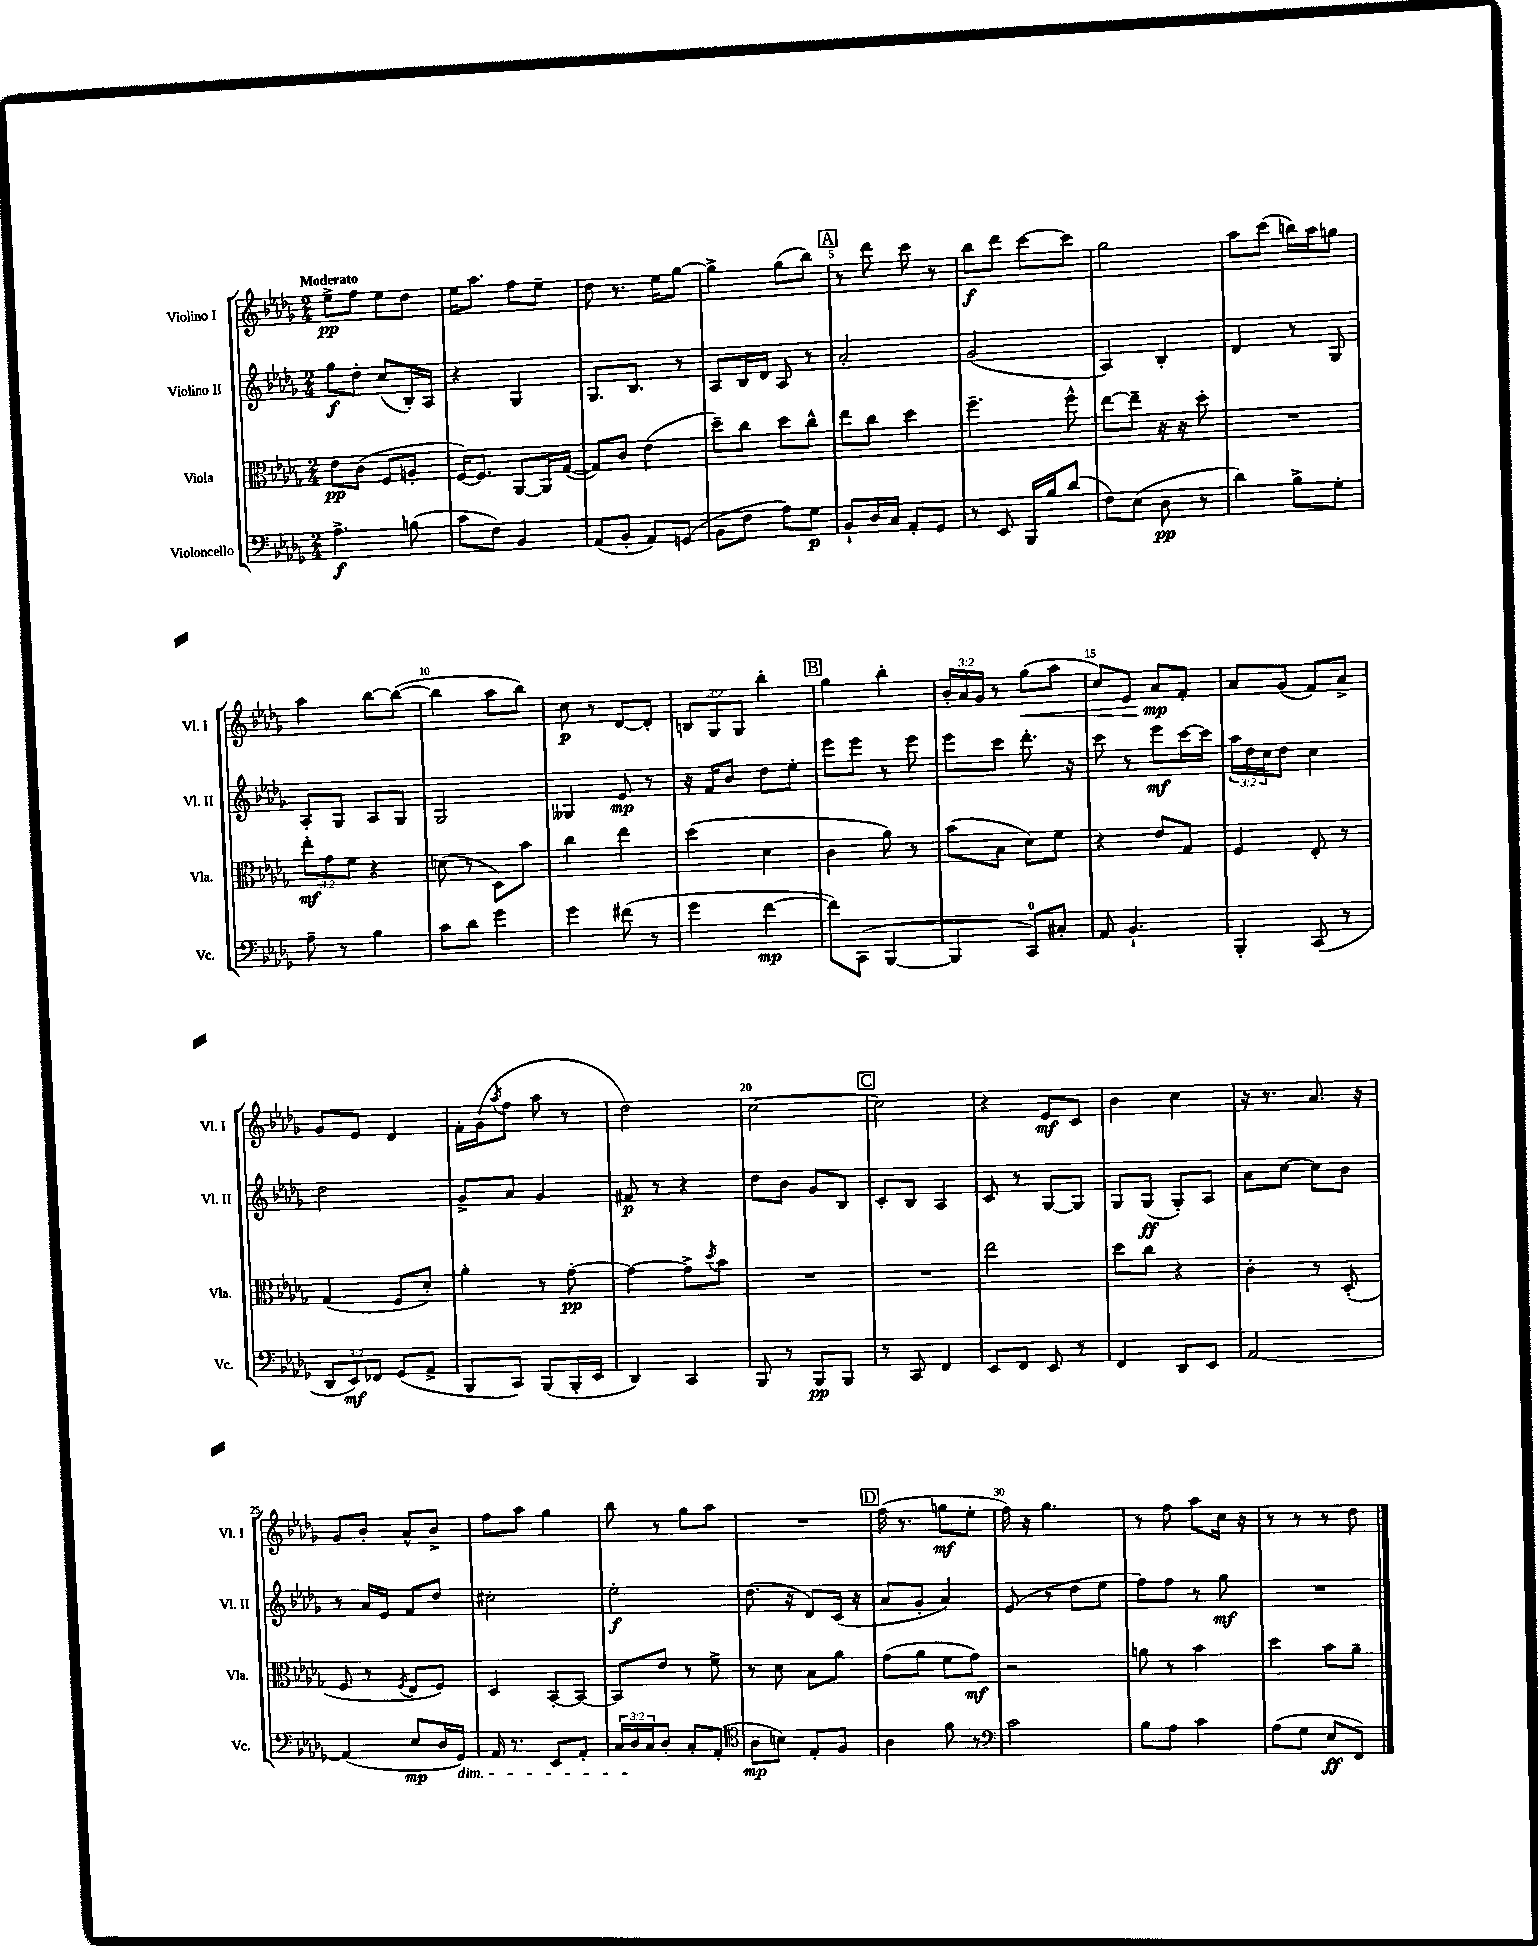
<<
\new StaffGroup <<
\new Staff = "s0" \with { instrumentName = "Violino I" shortInstrumentName = "Vl. I" } {
    \clef treble \key des \major \numericTimeSignature \time 2/4 \override Staff.TupletNumber.text = #tuplet-number::calc-fraction-text \tempo "Moderato"
    ees''8->\pp f''8 ees''8 des''8 |
    ees''16 aes''8. f''8 ees''8-- |
    des''8 r8. ees''16 ges''8~ |
    ges''4-> ges''8( bes''8) |
    \mark \markup { \box "A" } r8 des'''8 c'''8 r8 |
    bes''8\f des'''8 c'''8~ c'''8 |
    ges''2 |
    aes''8 c'''8( b''16) aes''16 g''8 |
    aes''4 bes''8~ bes''8~( |
    bes''4 aes''8 bes''8) |
    c''8\p r8 des'8~ des'8-. |
    \tuplet 3/2 { b8 ges8 ges8 } bes''4-. |
    \mark \markup { \box "B" } ges''4 bes''4-. |
    \tuplet 3/2 { bes'16-. aes'16 ges'16 } r8 ges''8\<( aes''8 |
    c''8) ees'8 aes'8\mp\! f'8-. |
    aes'8 ges'8( f'8) aes'8-> |
    ges'8 ees'8 des'4 |
    f'16-. ges'16( \acciaccatura { aes''8 } f''8 aes''8 r8 |
    des''2) |
    c''2~ |
    \mark \markup { \box "C" } c''2 |
    r4 ees'8\mf c'8 |
    bes'4 c''4 |
    r16 r8. aes'8. r16 |
    ges'8 bes'8-. aes'8-^ bes'8-> |
    f''8 aes''8 ges''4 |
    bes''8 r8 ges''8 aes''8 |
    R2 |
    \mark \markup { \box "D" } f''16( r8. g''8\mf ees''8-. |
    f''16) r16 ges''4. |
    r8 f''8 aes''8 c''16 r16 |
    r8 r8 r8 des''8 \bar "|." |
}
\new Staff = "s1" \with { instrumentName = "Violino II" shortInstrumentName = "Vl. II" } {
    \clef treble \key des \major \numericTimeSignature \time 2/4 \override Staff.TupletNumber.text = #tuplet-number::calc-fraction-text
    ges''8\f des''8-. c''8( bes16-.) aes16 |
    r4 ges4 |
    ges8. bes8. r8 |
    aes8 bes16 des'16 aes8 r8 |
    \mark \markup { \box "A" } aes'2-. |
    ges'2( |
    aes4) bes4-. |
    des'4 r8 ges8 |
    aes8-. ges8 aes8 ges8 |
    ges2 |
    geses4 ees'8\mp r8 |
    r16 f'16 bes'8 des''8 ees''8-. |
    \mark \markup { \box "B" } ees'''8 ees'''8 r8 ees'''8 |
    ees'''8 c'''8 des'''8.-. r16 |
    c'''8 r8 ees'''8\mf c'''16~ c'''16 |
    \tuplet 3/2 { aes''16 des''16 c''16 } des''8 c''4 |
    des''2 |
    ges'8-> aes'8 ges'4 |
    fis'8\p r8 r4 |
    des''8 bes'8 ges'8 bes8 |
    \mark \markup { \box "C" } c'8-. bes8 aes4 |
    c'8 r8 ges8~ ges8 |
    ges8 ges8\ff( ges8-.) aes8 |
    aes'8 c''8~ c''8 bes'8 |
    r8 aes'16 ees'16 f'8 des''8 |
    cis''2-. |
    ees''2-.\f |
    des''8.( r16 des'8) c'16( r16 |
    \mark \markup { \box "D" } aes'8 ges'8-. aes'4) |
    ees'8( r8 des''8 ees''8 |
    f''8) f''8 r8 ges''8\mf |
    R2 \bar "|." |
}
\new Staff = "s2" \with { instrumentName = "Viola" shortInstrumentName = "Vla." } {
    \clef alto \key des \major \numericTimeSignature \time 2/4 \override Staff.TupletNumber.text = #tuplet-number::calc-fraction-text
    ees'8\pp c'8( f8 a8-. |
    f16~) f8. aes,8~ aes,16 ges16~( |
    ges8) c'8 ees'4( |
    des''8--) c''8 des''8 c''8-^ |
    \mark \markup { \box "A" } ees''8 c''8 des''4 |
    f''4.-- f''8-^ |
    ees''8~ ees''8-- r16 r16 des''8-. |
    R2 |
    \tuplet 3/2 { ees''8-.\mf ges'8 f'8 } r4 |
    d'8( r8 des8) bes'8 |
    c''4 ees''4 |
    des''4( des'4 |
    \mark \markup { \box "B" } c'4 aes'8) r8 |
    bes'8( bes8 des'8) f'8 |
    r4 ees'8 ges8 |
    f4 ees8-. r8 |
    ges4( f8 des'8-.) |
    aes'4-. r8 ges'8~-.\pp |
    ges'4~ ges'8-> \acciaccatura { des''8 } bes'8 |
    R2 |
    \mark \markup { \box "C" } R2 |
    ees''2 |
    des''8 c''8 r4 |
    c'4-. r8 des8-.( |
    f8 r8 \acciaccatura { f8 } ees8 f8) |
    des4 bes,8~-. bes,8~ |
    bes,8 ees'8 r8 f'8-> |
    r8 des'8 bes8 aes'8 |
    \mark \markup { \box "D" } ges'8( aes'8 f'8 ges'8\mf) |
    r2 |
    a'8 r8 bes'4 |
    des''4 bes'8 aes'8-- \bar "|." |
}
\new Staff = "s3" \with { instrumentName = "Violoncello" shortInstrumentName = "Vc." } {
    \clef bass \key des \major \numericTimeSignature \time 2/4 \override Staff.TupletNumber.text = #tuplet-number::calc-fraction-text
    aes4.->\f b8( |
    c'8 f8) bes,4 |
    aes,8( bes,8-. aes,8) g,8( |
    bes,8 f8 aes8) ges8\p |
    \mark \markup { \box "A" } bes,8-! des16 c16 aes,8-. ges,8 |
    r8 ees,8 bes,,16 bes16 des'8( |
    f8) ees8( des8\pp r8 |
    des'4) bes8-> ges8-. |
    aes8-- r8 bes4 |
    c'8 des'8 ges'4 |
    ges'4 fis'8( r8 |
    ges'4 f'4~\mp |
    \mark \markup { \box "B" } f'8) c,8( bes,,4~ |
    bes,,4 c,8-0) cis8-. |
    aes,8 bes,4.-! |
    bes,,4-. c,8( r8 |
    \tuplet 3/2 { des,8 ees,8\mf) fes,8 } ges,8( aes,8-> |
    bes,,8 c,8) bes,,8( bes,,16-. ees,16 |
    des,4) c,4 |
    bes,,8 r8 bes,,8\pp bes,,8 |
    \mark \markup { \box "C" } r8 c,8 f,4 |
    ees,8 f,8 ees,8 r8 |
    f,4 des,8 ees,8 |
    aes,2~ |
    aes,4( ees8\mp des16 ges,16\dim) |
    aes,16 r8. ees,8 aes,8-. |
    \tuplet 3/2 { c16 des16\! c16 } des8-. c8-. aes,8-.( |
    \clef tenor aes8\mp b8) ees8-. f8 |
    \mark \markup { \box "D" } aes4 f'8 r8 |
    \clef bass c'2 |
    bes8 aes8 c'4 |
    aes8( ges8 ees8\ff f,8) \bar "|." |
}
>>
>>
\layout { \context { \Score \override BarNumber.break-visibility = ##(#f #t #t) barNumberVisibility = #(every-nth-bar-number-visible 5) } }
